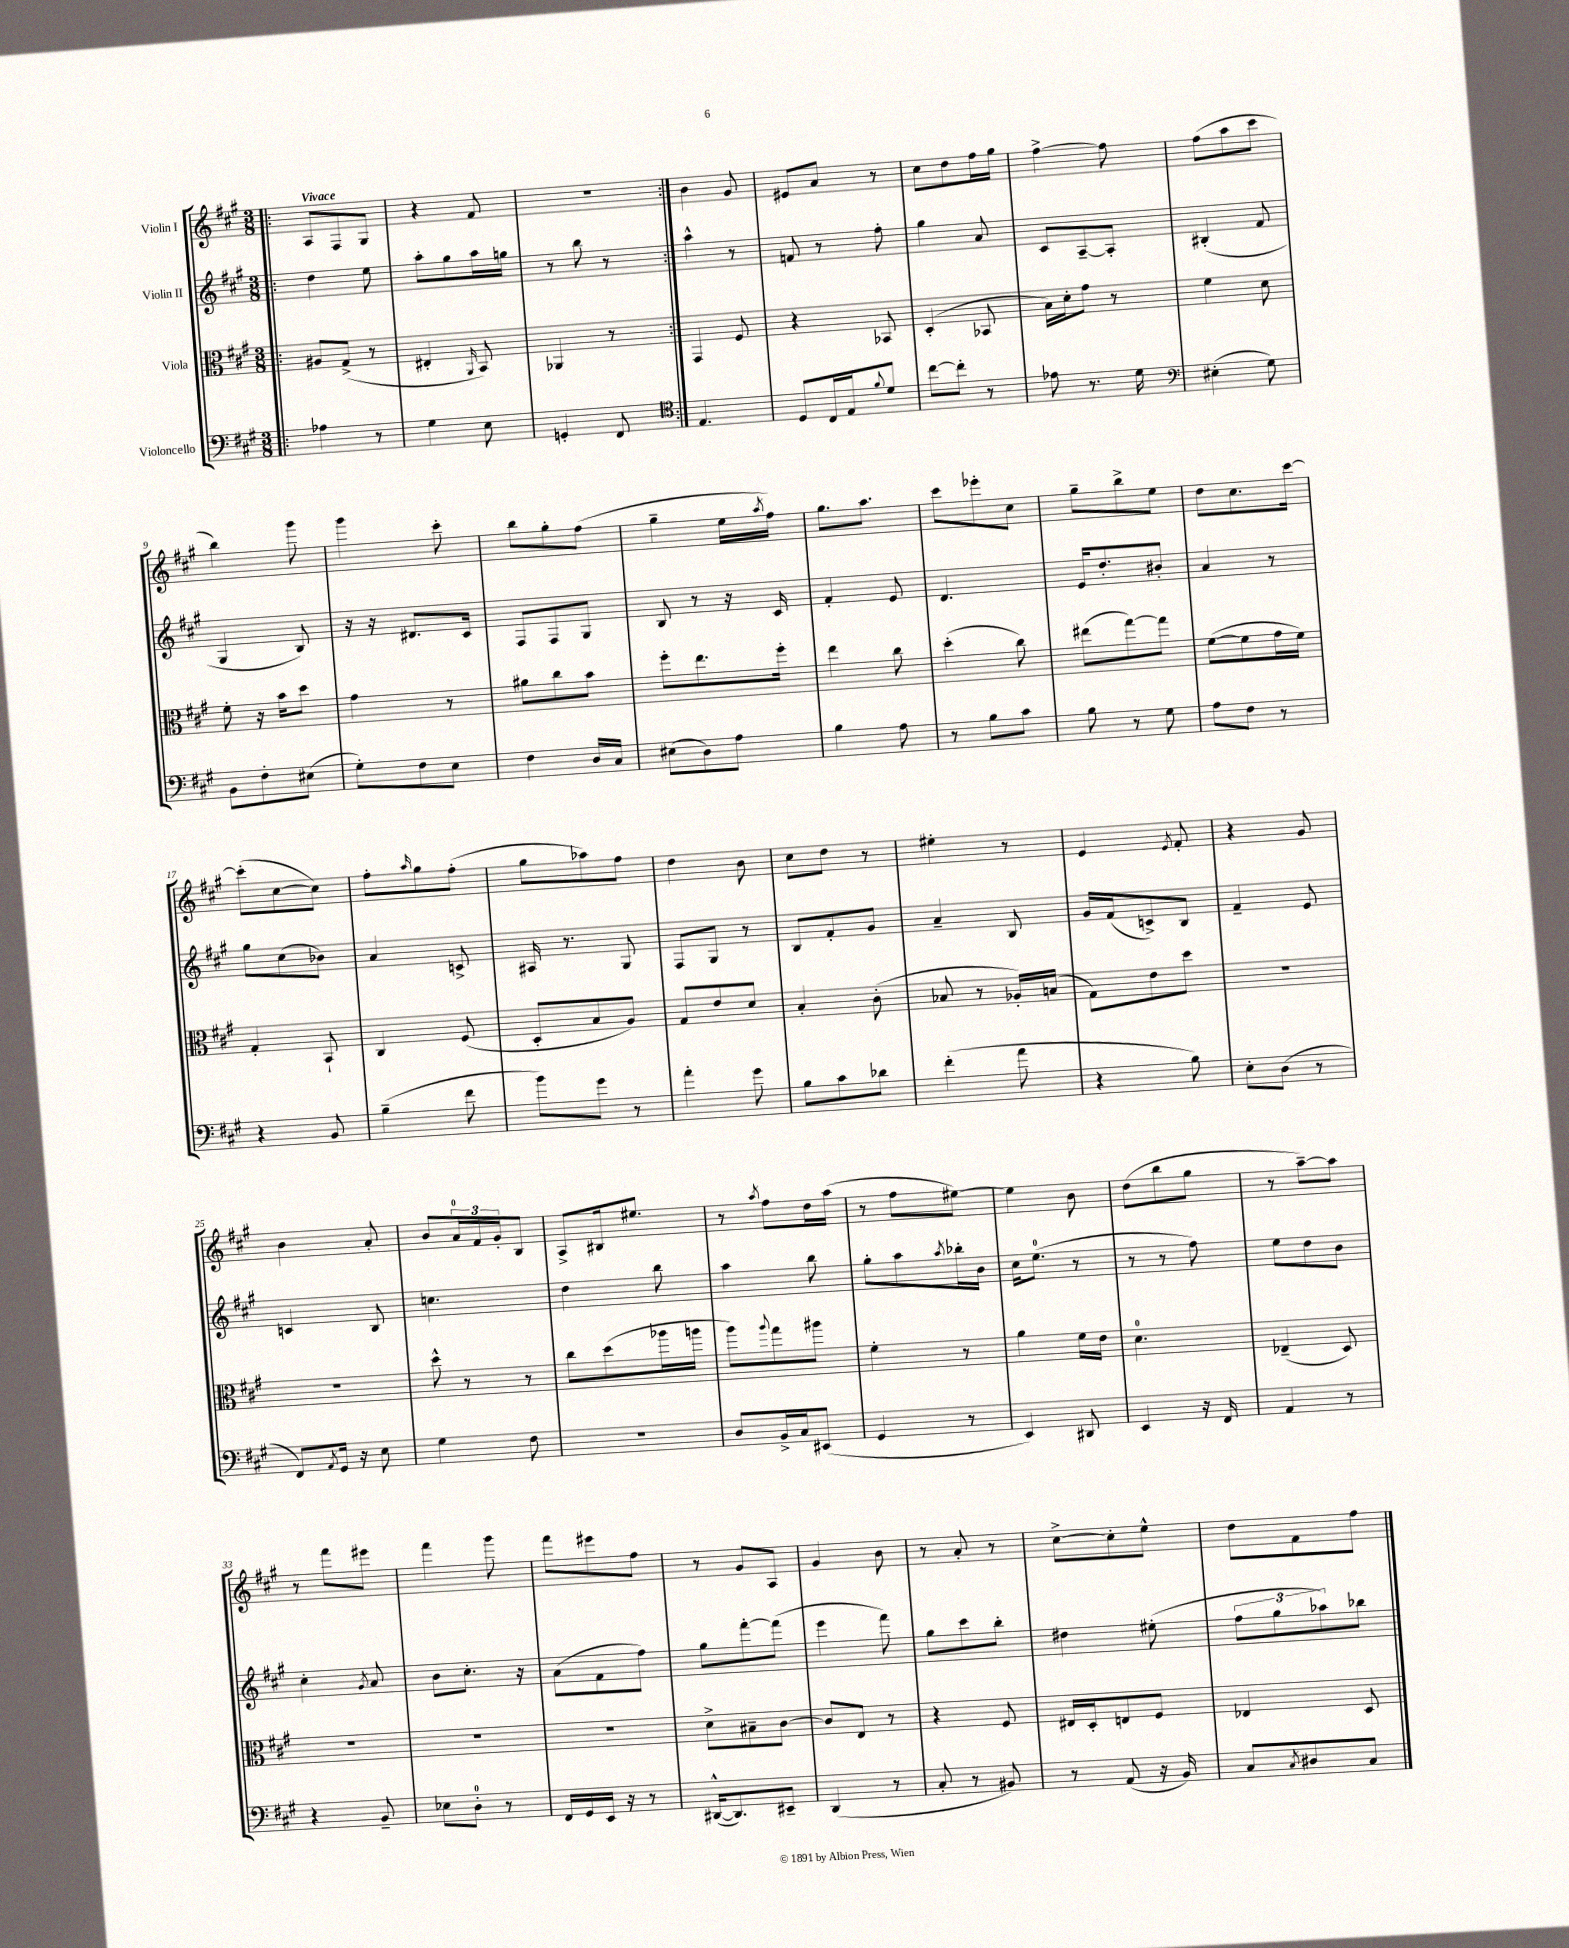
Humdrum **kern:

**kern	**kern	**kern	**kern
*staff4	*staff3	*staff2	*staff1
*clefF4	*clefC3	*clefG2	*clefG2
*k[f#c#g#]	*k[f#c#g#]	*k[f#c#g#]	*k[f#c#g#]
*M3/8	*M3/8	*M3/8	*M3/8
=!|:	=!|:	=!|:	=!|:
4A-\	8A#/L	4dd\	8A/L
.	(8G#^/J	.	8F#/
8r	8r	8ee\	8G#/J
=	=	=	=
4G#\	4E#'/	8aa'\L	4r
.	.	8gg#\	.
.	16qqAA/	.	.
8E\	8BB/)	16aa\L	8f#/
.	.	16gg\JJ	.
=	=	=	=
4GG'/	4AA-/	8r	4.r
.	.	8bb\	.
8FF#/	8r	8r	.
=:|!	=:|!	=:|!	=:|!
*clefC4	*	*	*
4.E/	4GG#/	4aa^^\	4b\
.	8F#/	8r	8g#/
=	=	=	=
8D/L	4r	8f/	8e#/L
16C#/L	.	8r	8a/J
16E/J	.	.	.
8qqf#/	.	.	.
8d/J	8BB-/	8ff#'\	8r
=	=	=	=
[8cc#\L	(4D'/	4gg#\	8cc#\L
8cc#'\]J	.	.	8dd\
8r	8BB-/	8a/	16ff#\L
.	.	.	16gg#\JJ
=	=	=	=
8e-\	16B\LL)	8c#/L	[4ff#^\
.	16d'\J	.	.
8.r	8g#\J	[8A~/	.
.	8r	8A'/]J	8ff#\]
16d\	.	.	.
=	=	=	=
*clefF4	*	*	*
(4E#'\	4f#\	(4B#'/	(8ff#\L
.	.	.	8aa\
8G#\)	8d\	8f#/	8ccc#\J
=	=	=	=
8BB\L	8f#'\	4G#/	4bb\)
8F#'\	16r	.	.
.	16b\LK	.	.
(8E#\J	8dd\J	8B/)	8ggg#\
=	=	=	=
8G#'\L)	4g#\	16r	4ggg#\
.	.	16r	.
8F#\	.	8.d#/L	.
8E\J	8r	.	8ccc#'\
.	.	16c#/Jk	.
=	=	=	=
4F#\	8a#\L	8F#/L	8bb\L
.	8cc#\	8F#/	8gg#'\
16D/LL	8b\J	8G#/J	(8ff#\J
16C#/JJ	.	.	.
=	=	=	=
(8E#\L	8ff#'\L	8B/	4gg#~\
8D\)	8.ee\	8r	.
8A\J	.	16r	16ee\LL
.	.	.	8qaa/
.	16ff#'\Jk	16c#/	16ff#\JJ)
=	=	=	=
4B\	4ee\	4f#'/	8.gg#\L
.	.	.	8.aa\J
8A\	8cc#\	8e/	.
=	=	=	=
8r	(4dd'\	4.d/	8ccc#\L
8B\L	.	.	8eee-'\
8c#\J	8cc#\)	.	8cc#\J
=	=	=	=
8B\	(8ee#\L	16e/LK	8gg#~\L
.	.	8.dd'/	.
8r	[8gg#\)	.	8bb^\
8G#\	8gg#\]J	8b#'/J	8ee\J
=	=	=	=
8A\L	([8f#\L	4a/	8dd\L
8F#\J	8f#\]	.	8.cc#\
8r	16g#\L	8r	.
.	16f#\JJ)	.	[16ccc#\Jk
=	=	=	=
4r	4G#'/	8gg#\L	(8ccc#'\]L
.	.	(8cc#\	[8cc#\
8BB/	8BB`/	8b-\J)	8cc#\]J)
=	=	=	=
(4B~\	4C#/	4a/	8ff#'\L
.	.	.	16qqaa/
.	.	.	8gg#\
8f#\	(8F#/	8c^/	(8ff#'\J
=	=	=	=
8b\L)	8D'/L	16A#/	8gg#\L
.	.	8.r	.
8g#\J	8B/	.	8aa-\)
8r	8A/J)	8G#/	8ff#\J
=	=	=	=
4a'\	8G#/L	8F#/L	4dd\
.	8e/	8G#/J	.
8g#\	8d/J	8r	8b\
=	=	=	=
8B\L	4B'/	8B/L	8cc#\L
8c#\	.	8f#'/	8dd\J
8d-\J	(8c#'\	8g#/J	8r
=	=	=	=
(4f#'\	8B-/	4a~/	4ee#'\
.	8r	.	.
8a\	16A-'/LL)	8B/	8r
.	(16B/JJ	.	.
=	=	=	=
4r	8G#\L)	16g#/LL	4e/
.	.	(16f#/J	.
.	8e\	8c^/)	.
.	.	.	8qe/
8B\)	8dd\J	8B/J	8f#'/
=	=	=	=
8E'\L	4.r	4f#~/	4r
(8D\J	.	.	.
8r	.	8e/	8g#/
=	=	=	=
8FF#/L)	4.r	4c/	4b\
8qAA/	.	.	.
16GG#/Jk	.	.	.
16r	.	.	.
8E\	.	8B/	8a'/
=	=	=	=
4G#\	8dd^^\	4.cc\	8b/L
.	8r	.	24a/L
.	.	.	24f#/
.	.	.	24g#'/J
8F#\	8r	.	8B/J
=	=	=	=
4.r	8cc#\L	4dd\	8A^/L
.	(8dd\	.	16B#/k
.	.	.	8.ee#/J
.	16aa-\L	8bb\	.
.	16aa\JJ	.	.
=	=	=	=
8D/L	8aa\L)	4aa\	8r
.	8qqaa/	.	8qaa/
16BB^/L	8gg#\	.	8ff#\L
16C#/J	.	.	.
(8EE#/J	8aa#\J	8bb\	16dd\L
.	.	.	(16aa\JJ
=	=	=	=
4GG#/	4f#'\	8gg#'\L	8r
.	.	8aa\	8ff#\L
.	.	8qaa/	.
8r	8r	16bb-'\L	[8ee#\J)
.	.	16b\JJ	.
=	=	=	=
4EE/)	4a\	16cc#\LK	4ee#\]
.	.	(8.ee\J	.
8DD#/	16f#\LL	8r	8b\
.	16e\JJ	.	.
=	=	=	=
4EE/	4.d\	8r	(8dd\L
.	.	8r	8bb\
16r	.	8ff#\)	8gg#\J
16FF#/	.	.	.
=	=	=	=
4AA/	(4E-~/	8ee\L	8r
.	.	8dd\	[8aa~\L)
8r	8D/)	8b\J	8aa\]J
=	=	=	=
4r	4.r	4cc#'\	8r
.	.	.	8fff#\L
.	.	8qg#/	.
8BB~/	.	8a/	8eee#\J
=	=	=	=
8E-\L	4.r	8b\L	4fff#\
8D'\J	.	8.cc#'\J	.
8r	.	.	8ggg#\
.	.	16r	.
=	=	=	=
16FF#/LL	4.r	(8a\L	8fff#\L
16GG#/	.	.	.
16EE/JJ	.	8f#\	8eee#\
16r	.	.	.
8r	.	8ff#\J)	8ff#\J
=	=	=	=
([16DD#^^/LK	8d^\L	8gg#\L	8r
8.DD#/])	.	.	.
.	8B#~\	[8fff#'\	8g#/L
8EE#~/J	[8c#\J	(8fff#\]J	8A/J
=	=	=	=
(4DD/	8c#/]L	4eee\	4g#/
.	8E/J	.	.
8r	8r	8fff#\)	8b\
=	=	=	=
8C#'/	4r	8gg#\L	8r
8r	.	8ccc#\	8a'/
8BB#/)	8F#/	8bb'\J	8r
=	=	=	=
8r	16E#/LL	4dd#\	[8cc#^\L
.	16D'/J	.	.
(8AA/	8E/	.	8cc#'\]
16r	8F#/J	(8ee#'\	8ee^^\J
16BB/)	.	.	.
=	=	=	=
8C#/L	4E-/	12ff#\L	8dd\L
.	.	12gg#\	.
8qC#/	.	.	.
8D#/	.	.	8f#\
.	.	12aa-\)	.
8C#/J	8D/	8bb-\J	8ff#\J
==	==	==	==
*-	*-	*-	*-
